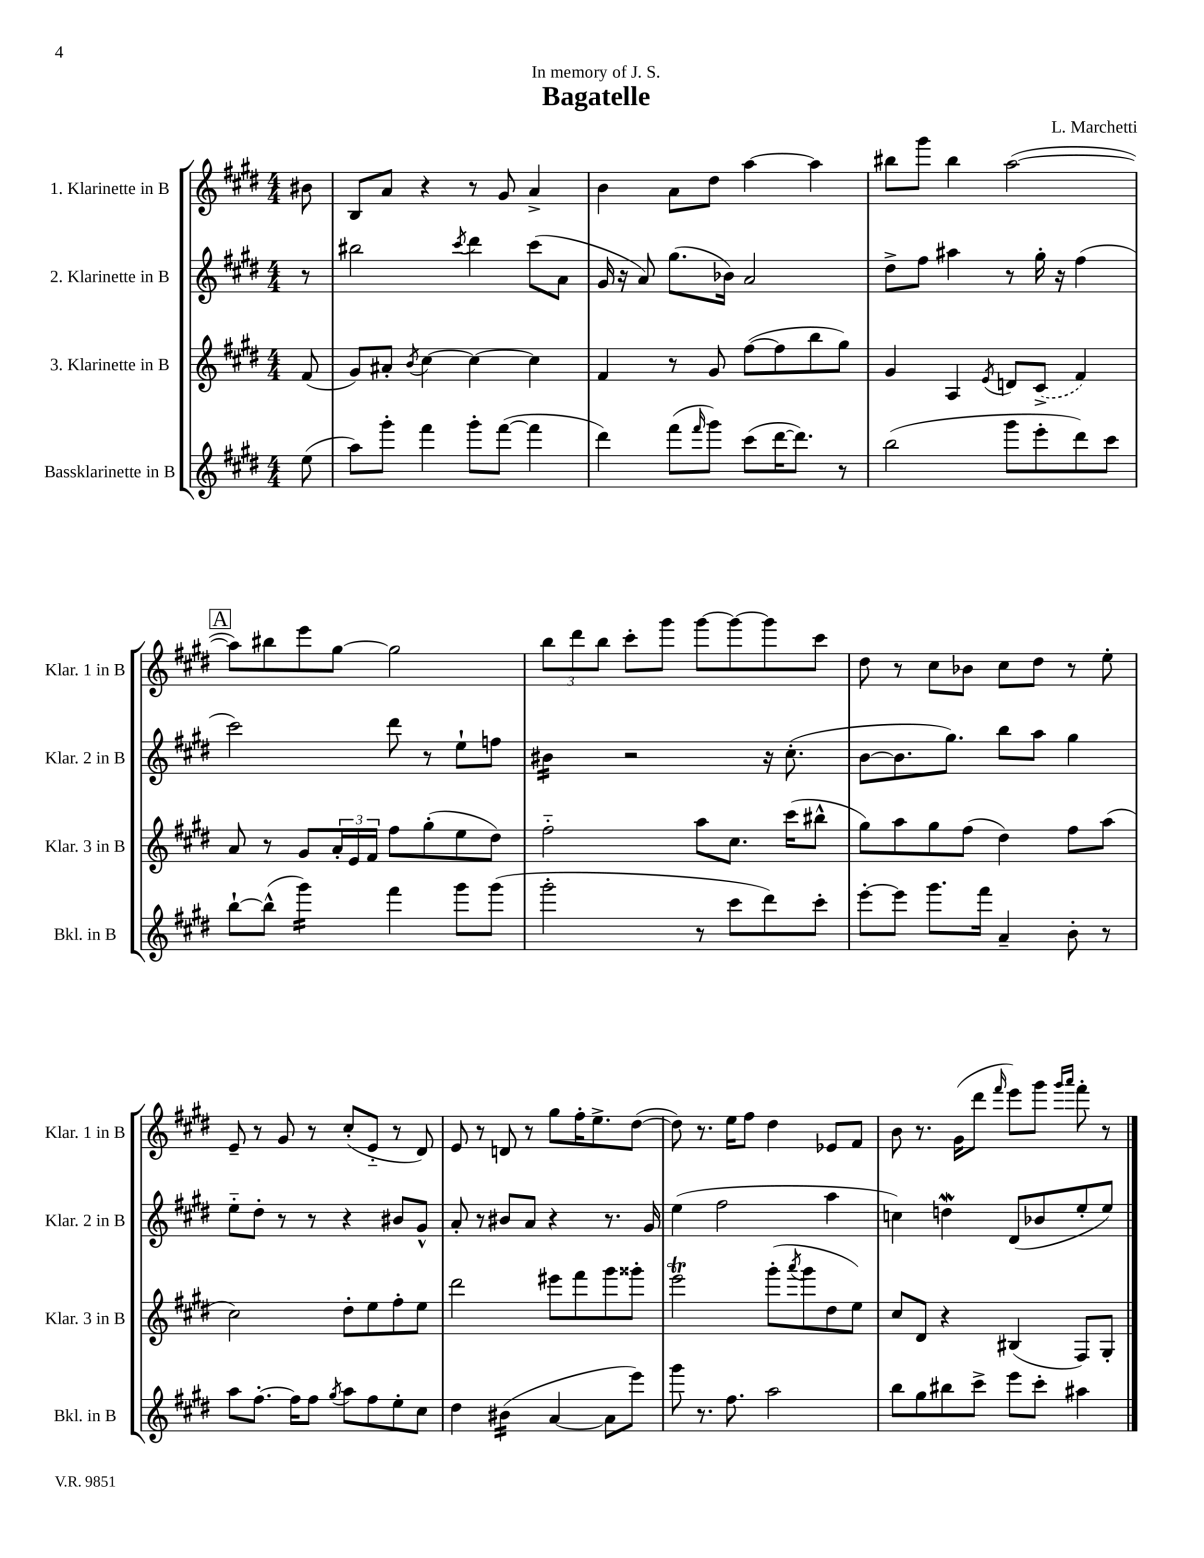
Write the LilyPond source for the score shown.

\header { title = "Bagatelle" composer = "L. Marchetti" dedication = "In memory of J. S." }
<<
\new StaffGroup <<
\new Staff = "s0" \with { instrumentName = "1. Klarinette in B" shortInstrumentName = "Klar. 1 in B" } {
    \clef treble \key e \major \numericTimeSignature \time 4/4 \partial 8
    bis'8 |
    b8 a'8 r4 r8 gis'8 a'4-> |
    b'4 a'8 dis''8 a''4~ a''4 |
    bis''8 gis'''8 bis''4 a''2~( |
    \mark \markup { \box "A" } a''8) bis''8 e'''8 gis''8~ gis''2 |
    \tuplet 3/2 { b''8 dis'''8 b''8 } cis'''8-. gis'''8 gis'''8~ gis'''8~ gis'''8 cis'''8 |
    dis''8 r8 cis''8 bes'8 cis''8 dis''8 r8 e''8-. |
    e'8-- r8 gis'8 r8 cis''8-.( e'8-_ r8 dis'8) |
    e'8 r8 d'8 r8 gis''8 fis''16-. e''8.-> dis''8~( |
    dis''8) r8. e''16 fis''8 dis''4 ees'8 fis'8 |
    b'8 r8. gis'16( dis'''8 \grace { fis'''16 } e'''8) gis'''8 \grace { gis'''16 a'''16 } fis'''8-. r8 \bar "|." |
}
\new Staff = "s1" \with { instrumentName = "2. Klarinette in B" shortInstrumentName = "Klar. 2 in B" } {
    \clef treble \key e \major \numericTimeSignature \time 4/4 \partial 8
    r8 |
    bis''2 \acciaccatura { cis'''8 } dis'''4 cis'''8( a'8 |
    gis'16 r16 a'8) gis''8.( bes'16) a'2 |
    dis''8-> fis''8 ais''4 r8 gis''16-. r16 fis''4( |
    \mark \markup { \box "A" } cis'''2) dis'''8 r8 e''8-! f''8 |
    bis'4:16 r2 r16 cis''8.-.( |
    b'8~ b'8. gis''8.) b''8 a''8 gis''4 |
    e''8-_ dis''8-. r8 r8 r4 bis'8 gis'8-^ |
    a'8-. r8 bis'8 a'8 r4 r8. gis'16 |
    e''4( fis''2 a''4 |
    c''4) d''4\mordent dis'8( bes'8 e''8-. e''8) \bar "|." |
}
\new Staff = "s2" \with { instrumentName = "3. Klarinette in B" shortInstrumentName = "Klar. 3 in B" } {
    \clef treble \key e \major \numericTimeSignature \time 4/4 \partial 8
    fis'8( |
    gis'8) ais'8-. \acciaccatura { b'8 } cis''4~ cis''4~ cis''4 |
    fis'4 r8 gis'8 fis''8~( fis''8 b''8 gis''8) |
    gis'4 a4 \acciaccatura { e'8 } d'8 \once \slurDashed cis'8->( fis'4) |
    \mark \markup { \box "A" } a'8 r8 gis'8 \tuplet 3/2 { a'16-. e'16 fis'16 } fis''8 gis''8-.( e''8 dis''8) |
    fis''2-_ a''8 cis''8. cis'''16( bis''8-^ |
    gis''8) a''8 gis''8 fis''8( dis''4) fis''8 a''8( |
    cis''2) dis''8-. e''8 fis''8-. e''8 |
    dis'''2 eis'''8 fis'''8 gis'''8 gisis'''8-. |
    e'''2\trill gis'''8-.( \acciaccatura { a'''8 } gis'''8 dis''8 e''8) |
    cis''8 dis'8 r4 bis4( fis8) gis8-. \bar "|." |
}
\new Staff = "s3" \with { instrumentName = "Bassklarinette in B" shortInstrumentName = "Bkl. in B" } {
    \clef treble \key e \major \numericTimeSignature \time 4/4 \partial 8
    e''8( |
    a''8) gis'''8-. fis'''4 gis'''8-. fis'''8~( fis'''4 |
    dis'''4) fis'''8( \grace { fis'''16 } gis'''8) cis'''8( dis'''16~ dis'''8.) r8 |
    b''2( gis'''8 e'''8-. dis'''8) cis'''8 |
    \mark \markup { \box "A" } b''8~-! b''8-^( gis'''4:16) fis'''4 gis'''8 gis'''8( |
    gis'''2-. r8 cis'''8 dis'''8) cis'''8-. |
    e'''8~-. e'''8 gis'''8. fis'''16 a'4-- b'8-. r8 |
    a''8 fis''8.~-. fis''16 fis''8 \acciaccatura { gis''8 } a''8 fis''8 e''8-. cis''8 |
    dis''4 bis'4:16( a'4~ a'8 e'''8) |
    gis'''8 r8. fis''8. a''2 |
    b''8 gis''8 bis''8 cis'''8-> e'''8 cis'''8-. ais''4 \bar "|." |
}
>>
>>
\layout { \context { \Score \remove "Bar_number_engraver" } }
